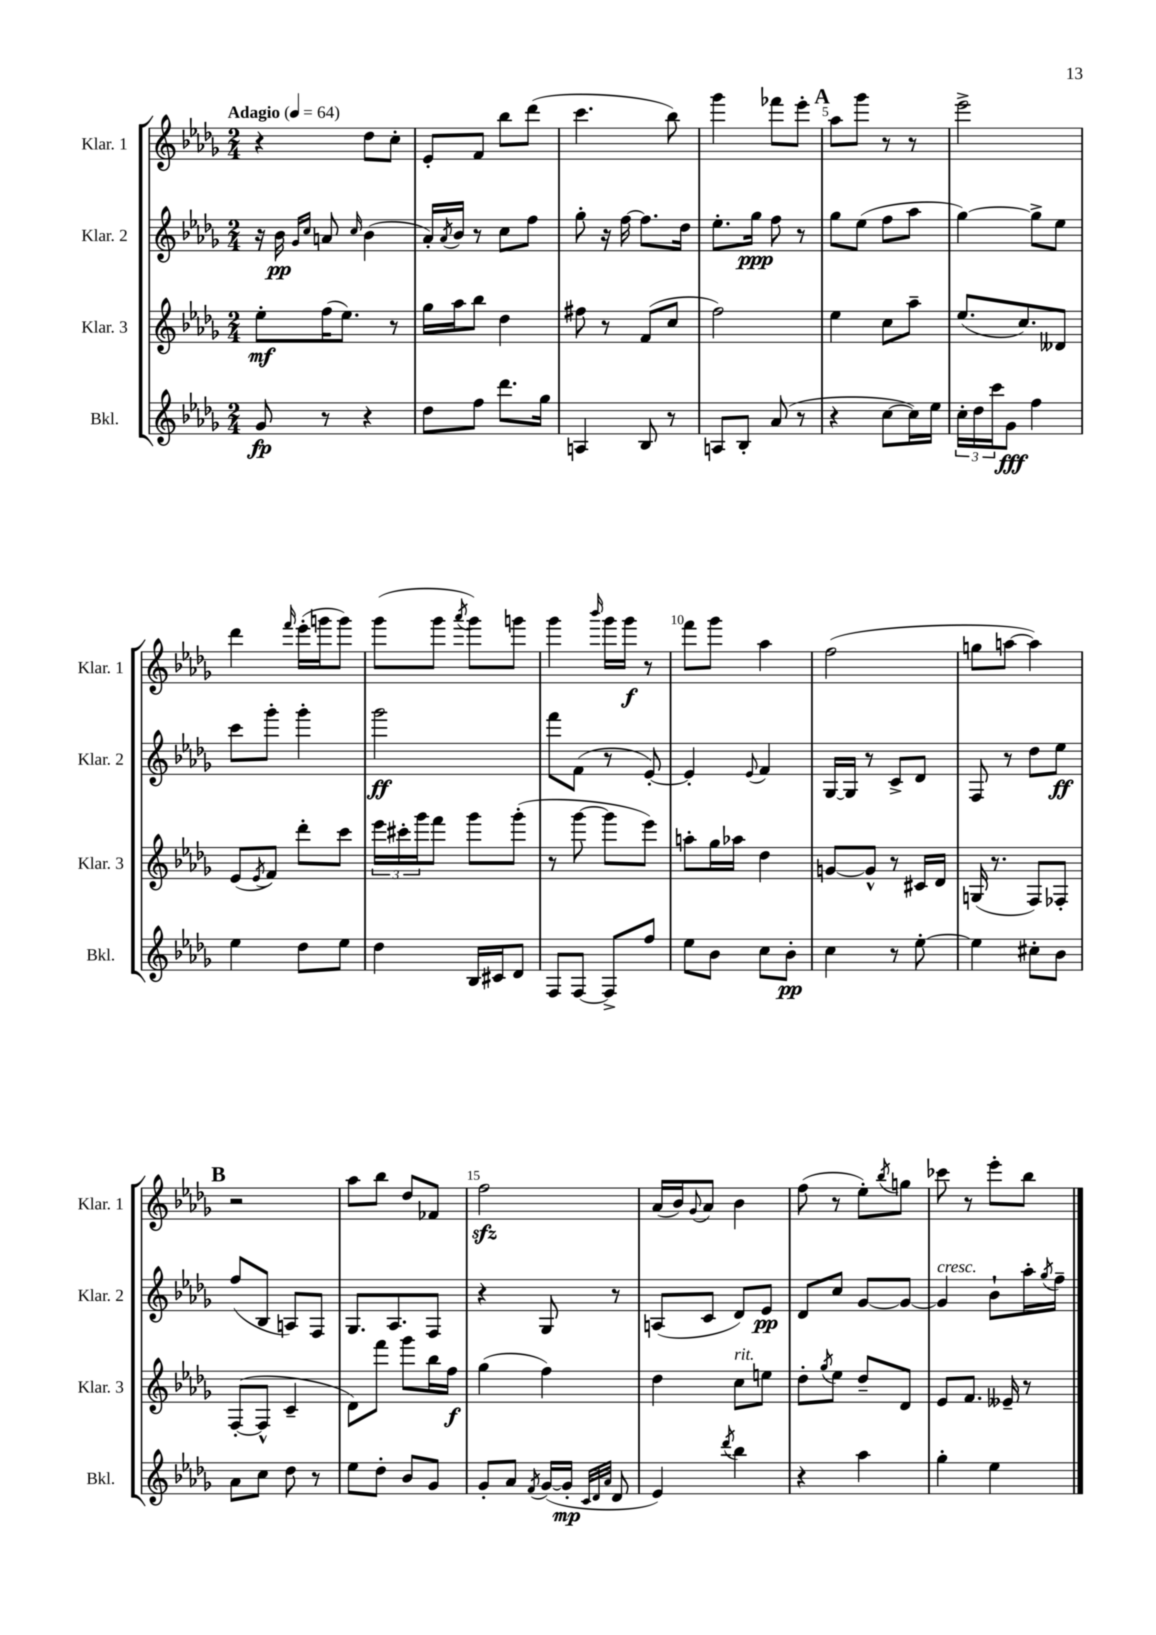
<<
\new StaffGroup <<
\new Staff = "s0" \with { instrumentName = "Klar. 1" shortInstrumentName = "Klar. 1" } {
    \clef treble \key des \major \numericTimeSignature \time 2/4 \tempo "Adagio" 4 = 64
    r4 des''8 c''8-. |
    ees'8-. f'8 bes''8 des'''8( |
    c'''4. bes''8) |
    ges'''4 fes'''8 ees'''8-. |
    \mark \markup { \bold "A" } aes''8 ges'''8 r8 r8 |
    ees'''2-> |
    des'''4 \grace { f'''16 } ees'''16-.( g'''16 g'''8) |
    ges'''8( ges'''8 \acciaccatura { aes'''8 } ges'''8) g'''8 |
    ges'''4 \grace { bes'''16 } ges'''16 ges'''16\f r8 |
    f'''8 ges'''8 aes''4 |
    f''2( |
    g''8 a''8~ a''4) |
    \mark \markup { \bold "B" } r2 |
    aes''8 bes''8 des''8 fes'8 |
    f''2\sfz |
    aes'16( bes'16) \appoggiatura { ges'8 } aes'8 bes'4 |
    f''8( r8 ees''8-.) \acciaccatura { bes''8 } g''8 |
    ces'''8 r8 ees'''8-. bes''8 \bar "|." |
}
\new Staff = "s1" \with { instrumentName = "Klar. 2" shortInstrumentName = "Klar. 2" } {
    \clef treble \key des \major \numericTimeSignature \time 2/4
    r16 bes'16\pp \grace { ges'16 c''16 } a'8 \grace { c''16 } bes'4( |
    aes'16-.) \acciaccatura { aes'8 } bes'16 r8 c''8 f''8 |
    ges''8-. r16 f''16~ f''8. des''16 |
    ees''8.-. ges''16\ppp f''8 r8 |
    \mark \markup { \bold "A" } ges''8 ees''8( f''8 aes''8 |
    ges''4~) ges''8-> ees''8 |
    c'''8 ges'''8-. ges'''4-. |
    ges'''2\ff |
    f'''8 f'8( r8 ees'8~-.) |
    ees'4-. \appoggiatura { ees'8 } f'4 |
    ges16~ ges16 r8 c'8-> des'8 |
    f8 r8 des''8 ees''8\ff |
    \mark \markup { \bold "B" } f''8( bes8 a8) f8 |
    ges8. aes8. f8 |
    r4 ges8 r8 |
    a8( c'8 des'8) ees'8\pp |
    des'8 c''8 ges'8~ ges'8~ |
    ges'4^\markup { \italic "cresc." } bes'8-! aes''16-. \acciaccatura { ges''8 } f''16-- \bar "|." |
}
\new Staff = "s2" \with { instrumentName = "Klar. 3" shortInstrumentName = "Klar. 3" } {
    \clef treble \key des \major \numericTimeSignature \time 2/4
    ees''8-.\mf f''16( ees''8.) r8 |
    ges''16 aes''16 bes''8 des''4 |
    fis''8 r8 f'8( c''8 |
    f''2) |
    \mark \markup { \bold "A" } ees''4 c''8 aes''8-- |
    ees''8.( c''8.) deses'8 |
    ees'8( \acciaccatura { ees'8 } f'8) des'''8-. c'''8 |
    \tuplet 3/2 { ees'''16 cis'''16-. ges'''16 } f'''8 ges'''8 ges'''8-.( |
    r8 ges'''8~ ges'''8 ees'''8) |
    a''8-. ges''16 aes''16 des''4 |
    g'8~ g'8-^ r8 cis'16 des'16 |
    g16( r8. f8) fes8-. |
    \mark \markup { \bold "B" } f8~-.( f8-^ c'4-- |
    des'8) f'''8 ges'''8 bes''16 f''16\f |
    ges''4( f''4) |
    des''4 c''8^\markup { \italic "rit." } e''8 |
    des''8-. \acciaccatura { ges''8 } ees''8 des''8-- des'8 |
    ees'8 f'8. eeses'16-- r8 \bar "|." |
}
\new Staff = "s3" \with { instrumentName = "Bkl." shortInstrumentName = "Bkl." } {
    \clef treble \key des \major \numericTimeSignature \time 2/4
    ges'8\fp r8 r4 |
    des''8 f''8 des'''8. ges''16 |
    a4 bes8 r8 |
    a8 bes8-. aes'8( r8 |
    \mark \markup { \bold "A" } r4 c''8~ c''16) ees''16 |
    \tuplet 3/2 { c''16-. des''16 c'''16 } ges'8\fff f''4 |
    ees''4 des''8 ees''8 |
    des''4 bes16 cis'16 des'8 |
    f8 f8~ f8-> f''8 |
    ees''8 bes'8 c''8 bes'8-.\pp |
    c''4 r8 ees''8~-. |
    ees''4 cis''8-. bes'8 |
    \mark \markup { \bold "B" } aes'8 c''8 des''8 r8 |
    ees''8 des''8-. bes'8 ges'8 |
    ges'8-. aes'8 \acciaccatura { f'8 } ges'16~( ges'16-.\mp \grace { c'32 des'32 aes'32 } des'8 |
    ees'4) \acciaccatura { des'''8 } bes''4 |
    r4 aes''4 |
    ges''4-. ees''4 \bar "|." |
}
>>
>>
\layout { \context { \Score \override BarNumber.break-visibility = ##(#f #t #t) barNumberVisibility = #(every-nth-bar-number-visible 5) } }
